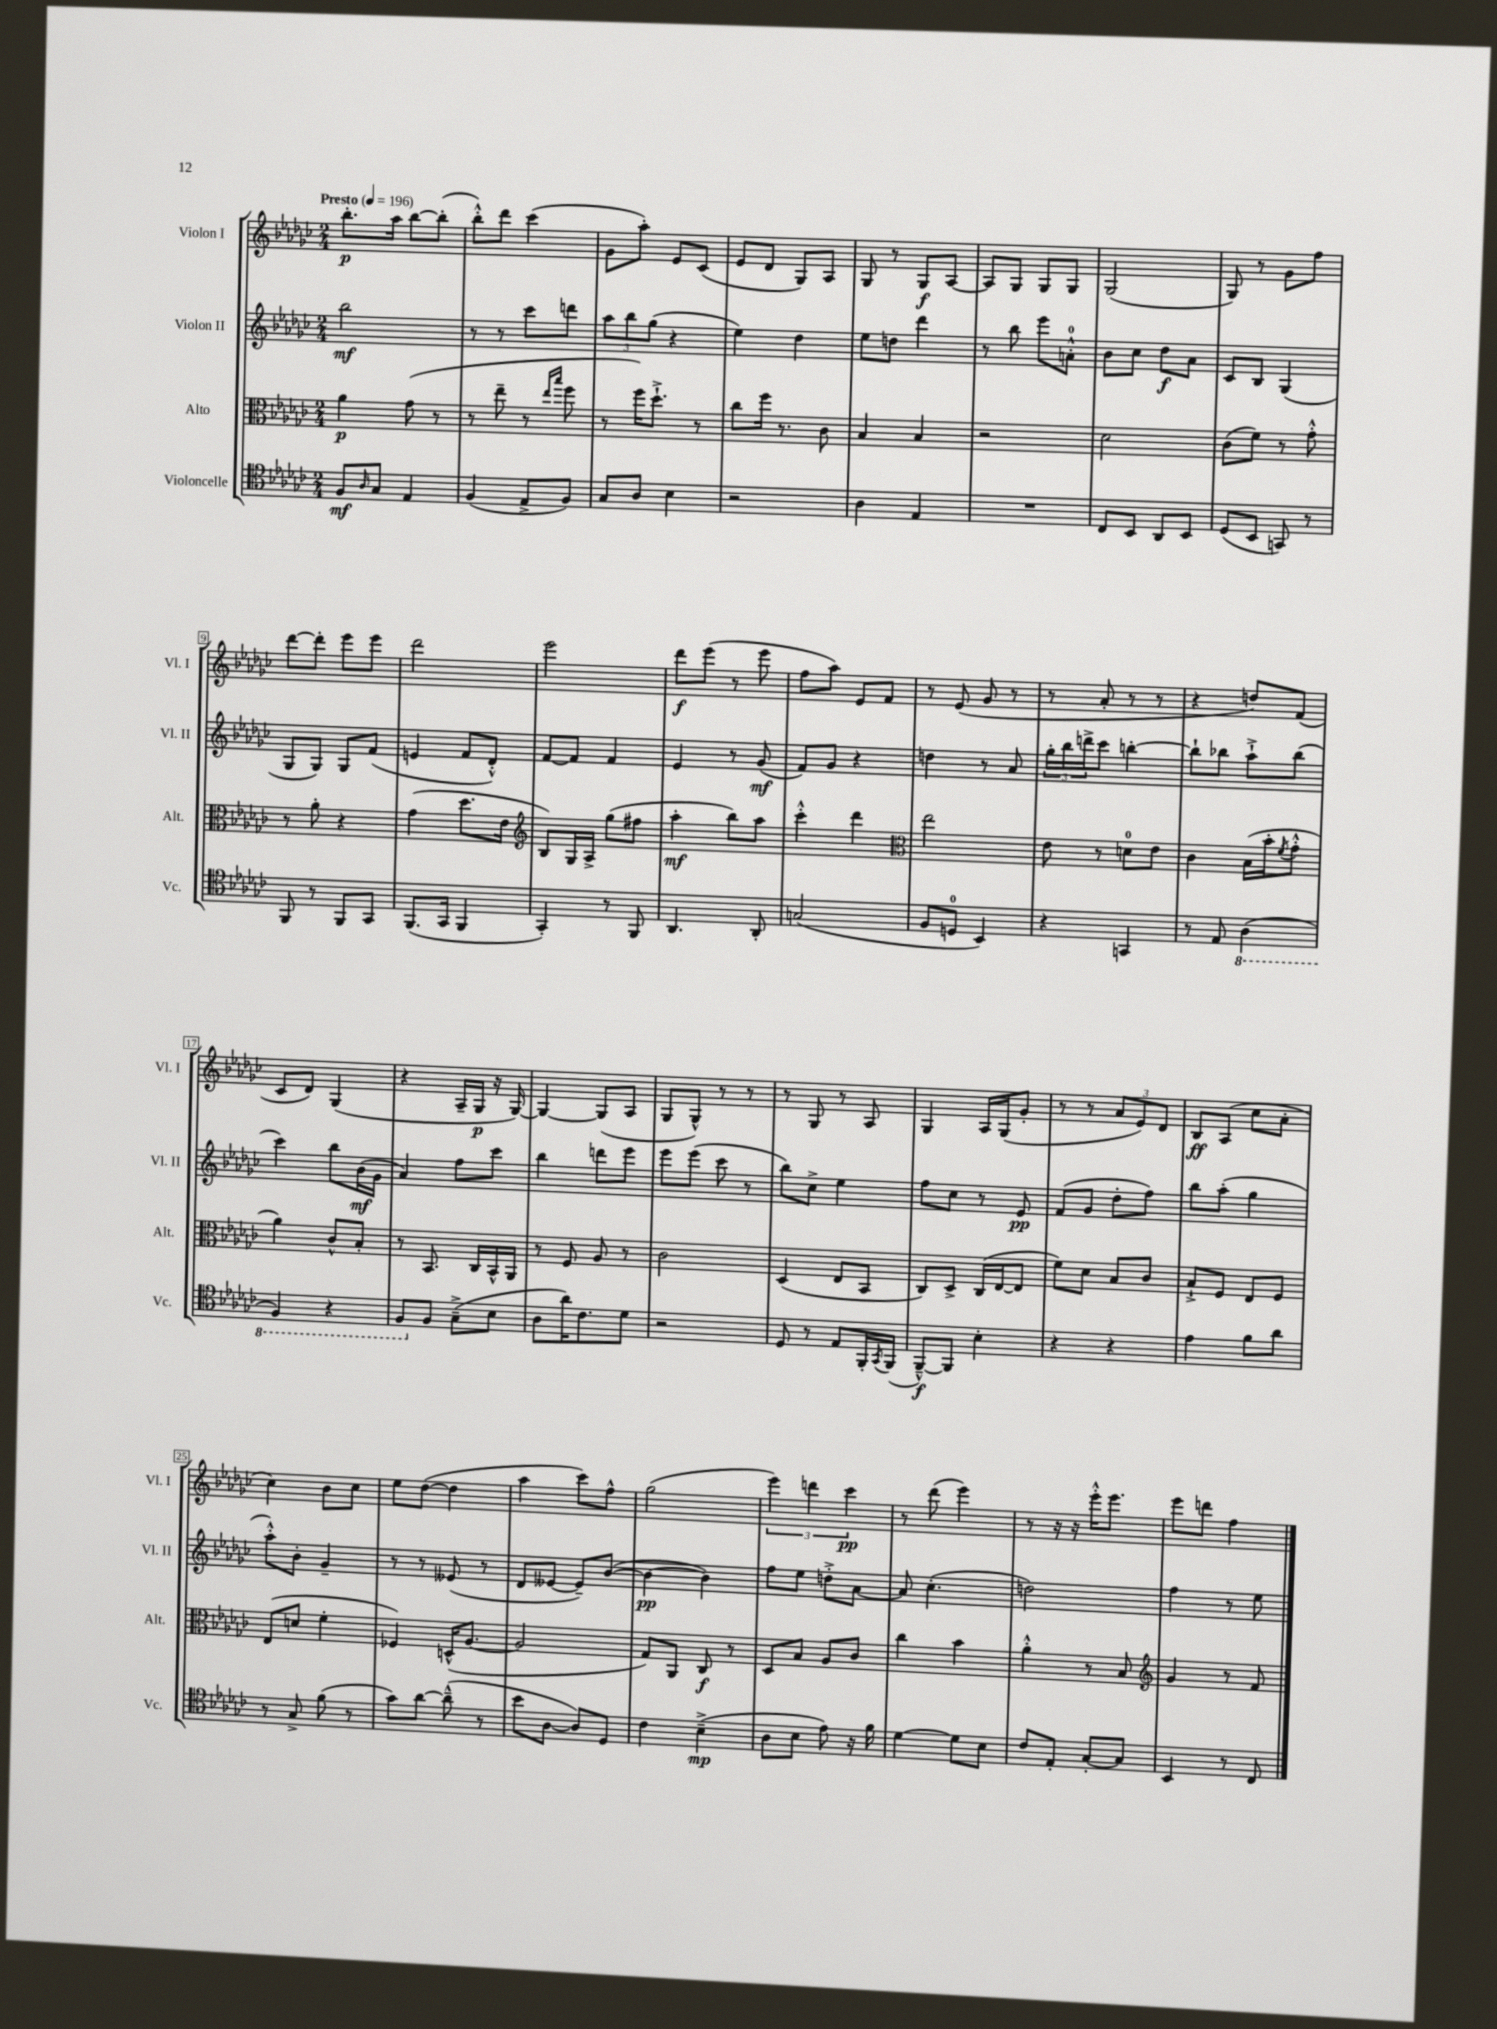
<<
\new StaffGroup <<
\new Staff = "s0" \with { instrumentName = "Violon I" shortInstrumentName = "Vl. I" } {
    \clef treble \key ges \major \numericTimeSignature \time 2/4 \tempo "Presto" 4 = 196
    bes''8.-.\p aes''16 bes''8~ bes''8-.( |
    bes''8-.-^) des'''8 ces'''4( |
    ges'8 aes''8-.) ees'8 ces'8( |
    ees'8 des'8 ges8) aes8 |
    ges8 r8 ges8\f aes8~ |
    aes8 ges8 ges8 ges8 |
    ges2( |
    ges8) r8 ges'8 f''8 |
    des'''8~ des'''8-. ees'''8 ees'''8 |
    des'''2 |
    ees'''2 |
    des'''8\f ees'''8( r8 ees'''8 |
    f''8 aes''8) ees'8 f'8 |
    r8 ees'8( ges'8 r8 |
    r8 aes'8-. r8 r8 |
    r4 d''8) f'8( |
    ces'8 des'8) ges4( |
    r4 aes16-- ges16\p r16 ges16~) |
    ges4~ ges8( aes8 |
    ges8 ges8-^) r8 r8 |
    r8 ges8 r8 aes8 |
    ges4 aes16 ges16( ges'8-. |
    r8 r8 \tuplet 3/2 { aes'8 ees'8) des'8 } |
    bes8\ff aes8( ces''8 aes'8-. |
    ces''4) bes'8 ces''8 |
    ees''8 des''8~( des''4 |
    aes''4 ces'''8) f''8-^ |
    ges''2( |
    \tuplet 3/2 { ees'''4) d'''4 ces'''4\pp } |
    r8 des'''8( ees'''4) |
    r8 r16 r16 ees'''16-.-^ ees'''8. |
    ees'''8 d'''8 f''4 \bar "|." |
}
\new Staff = "s1" \with { instrumentName = "Violon II" shortInstrumentName = "Vl. II" } {
    \clef treble \key ges \major \numericTimeSignature \time 2/4
    bes''2\mf |
    r8 r8 ces'''8 d'''8 |
    \tuplet 3/2 { aes''8 bes''8 ges''8( } r4 |
    ees''4) des''4 |
    ees''8 d''8 des'''4 |
    r8 bes''8 ees'''8 a'8-0-.-^ |
    bes'8 ces''8 des''8\f aes'8 |
    ces'8 bes8 ges4( |
    ges8 ges8) ges8 f'8( |
    e'4 f'8 des'8-.-^) |
    f'8~ f'8 f'4 |
    ees'4 r8 ges'8\mf( |
    f'8) ges'8 r4 |
    d''4 r8 aes'8 |
    \tuplet 3/2 { ges''16-. bes''16 d'''16-> } ces'''8 b''4~-. |
    b''8-! bes''8 aes''8-!-> bes''8( |
    ces'''4) bes''8 bes'16\mf( ges'16 |
    aes'4) f''8 ces'''8 |
    bes''4 d'''8 ees'''8 |
    ees'''8 ees'''8( ces'''8 r8 |
    bes''8) ces''8-> ees''4 |
    f''8 ces''8 r8 ees'8\pp |
    f'8( ges'8 des''8-. f''8) |
    bes''8 aes''8-.( ges''4 |
    aes''8-.-^) bes'8-. ges'4-- |
    r8 r8 eeses'8( r8 |
    des'8 eeses'8~ eeses'8--) bes'8~( |
    bes'4~\pp bes'4) |
    f''8 ees''8 d''8-.-> aes'8~ |
    aes'8 ces''4.-.( |
    d''2) |
    f''4 r8 ees''8 \bar "|." |
}
\new Staff = "s2" \with { instrumentName = "Alto" shortInstrumentName = "Alt." } {
    \clef alto \key ges \major \numericTimeSignature \time 2/4
    aes'4\p ges'8( r8 |
    r8 ees''8-- r8 \grace { ees''16 bes''16 } f''8 |
    r8 f''16) des''8.-!-> r8 |
    ces''8 f''16 r8. ces'8 |
    bes4 bes4 |
    r2 |
    des'2 |
    ces'8( f'8) r8 ges'8-.-^ |
    r8 aes'8-. r4 |
    ges'4( des''8. ees'16 |
    \clef treble bes8) ges16 aes16-> ges''8( fis''8 |
    aes''4-.\mf bes''8) aes''8 |
    ces'''4-.-^ des'''4 |
    \clef alto ees''2 |
    ees'8 r8 d'8-0 ees'8 |
    ces'4 bes16( bes'16-. \acciaccatura { f'8 } ges'8-.-^ |
    aes'4) ces'8-^ bes8-. |
    r8 bes,8. ces16 bes,16-^ aes,16 |
    r8 f8 aes8 r8 |
    ces'2 |
    des4( ees8 bes,8 |
    ces8) des8-> ces16( ees16~ ees8 |
    f'8) des'8 bes8 ces'8 |
    bes8-!-> f8 ees8 f8 |
    ees8( d'8 f'4-. |
    fes4) d16-^( aes8.~ |
    aes2 |
    ges8) aes,8 ces8\f r8 |
    des8 bes8 aes8 ces'8 |
    ces''4 bes'4 |
    aes'4-.-^ r8 bes8 |
    \clef treble ges'4 r8 f'8 \bar "|." |
}
\new Staff = "s3" \with { instrumentName = "Violoncelle" shortInstrumentName = "Vc." } {
    \clef tenor \key ges \major \numericTimeSignature \time 2/4
    f8\mf \grace { aes16 } ges8 ees4 |
    f4( ees8-> f8) |
    ges8 aes8 bes4 |
    r2 |
    aes4 ees4 |
    R2 |
    ces8 bes,8 aes,8 bes,8 |
    des8( bes,8 g,8) r8 |
    f,8 r8 f,8 ges,8 |
    f,8.( ges,16 f,4 |
    ges,4-.) r8 f,8 |
    aes,4. aes,8-. |
    g2( |
    f8 d8-0 bes,4) |
    r4 g,4 |
    r8 ees8 \ottava #-1 aes,4( |
    f,4) r4 |
    f,8 \ottava #0 f8 ges8--->( bes8 |
    aes8 aes'16) ces'8. des'8 |
    r2 |
    des8 r8 ees8 f,16-. \acciaccatura { ges,8 } f,16( |
    f,8~---^\f) f,8 bes4-. |
    r4 r4 |
    ees'4 f'8 aes'8 |
    r8 ges8-> f'8( r8 |
    ges'8) aes'8~ aes'8---^( r8 |
    bes'8 aes8~ aes8) des8 |
    ces'4 bes4--->\mp( |
    aes8 bes8 ees'8) r16 f'16 |
    des'4~ des'8 bes8 |
    ces'8 ees8-. ges8~-. ges8 |
    bes,4 r8 ces8 \bar "|." |
}
>>
>>
\layout { \context { \Score \override BarNumber.stencil = #(make-stencil-boxer 0.1 0.3 ly:text-interface::print) } }
